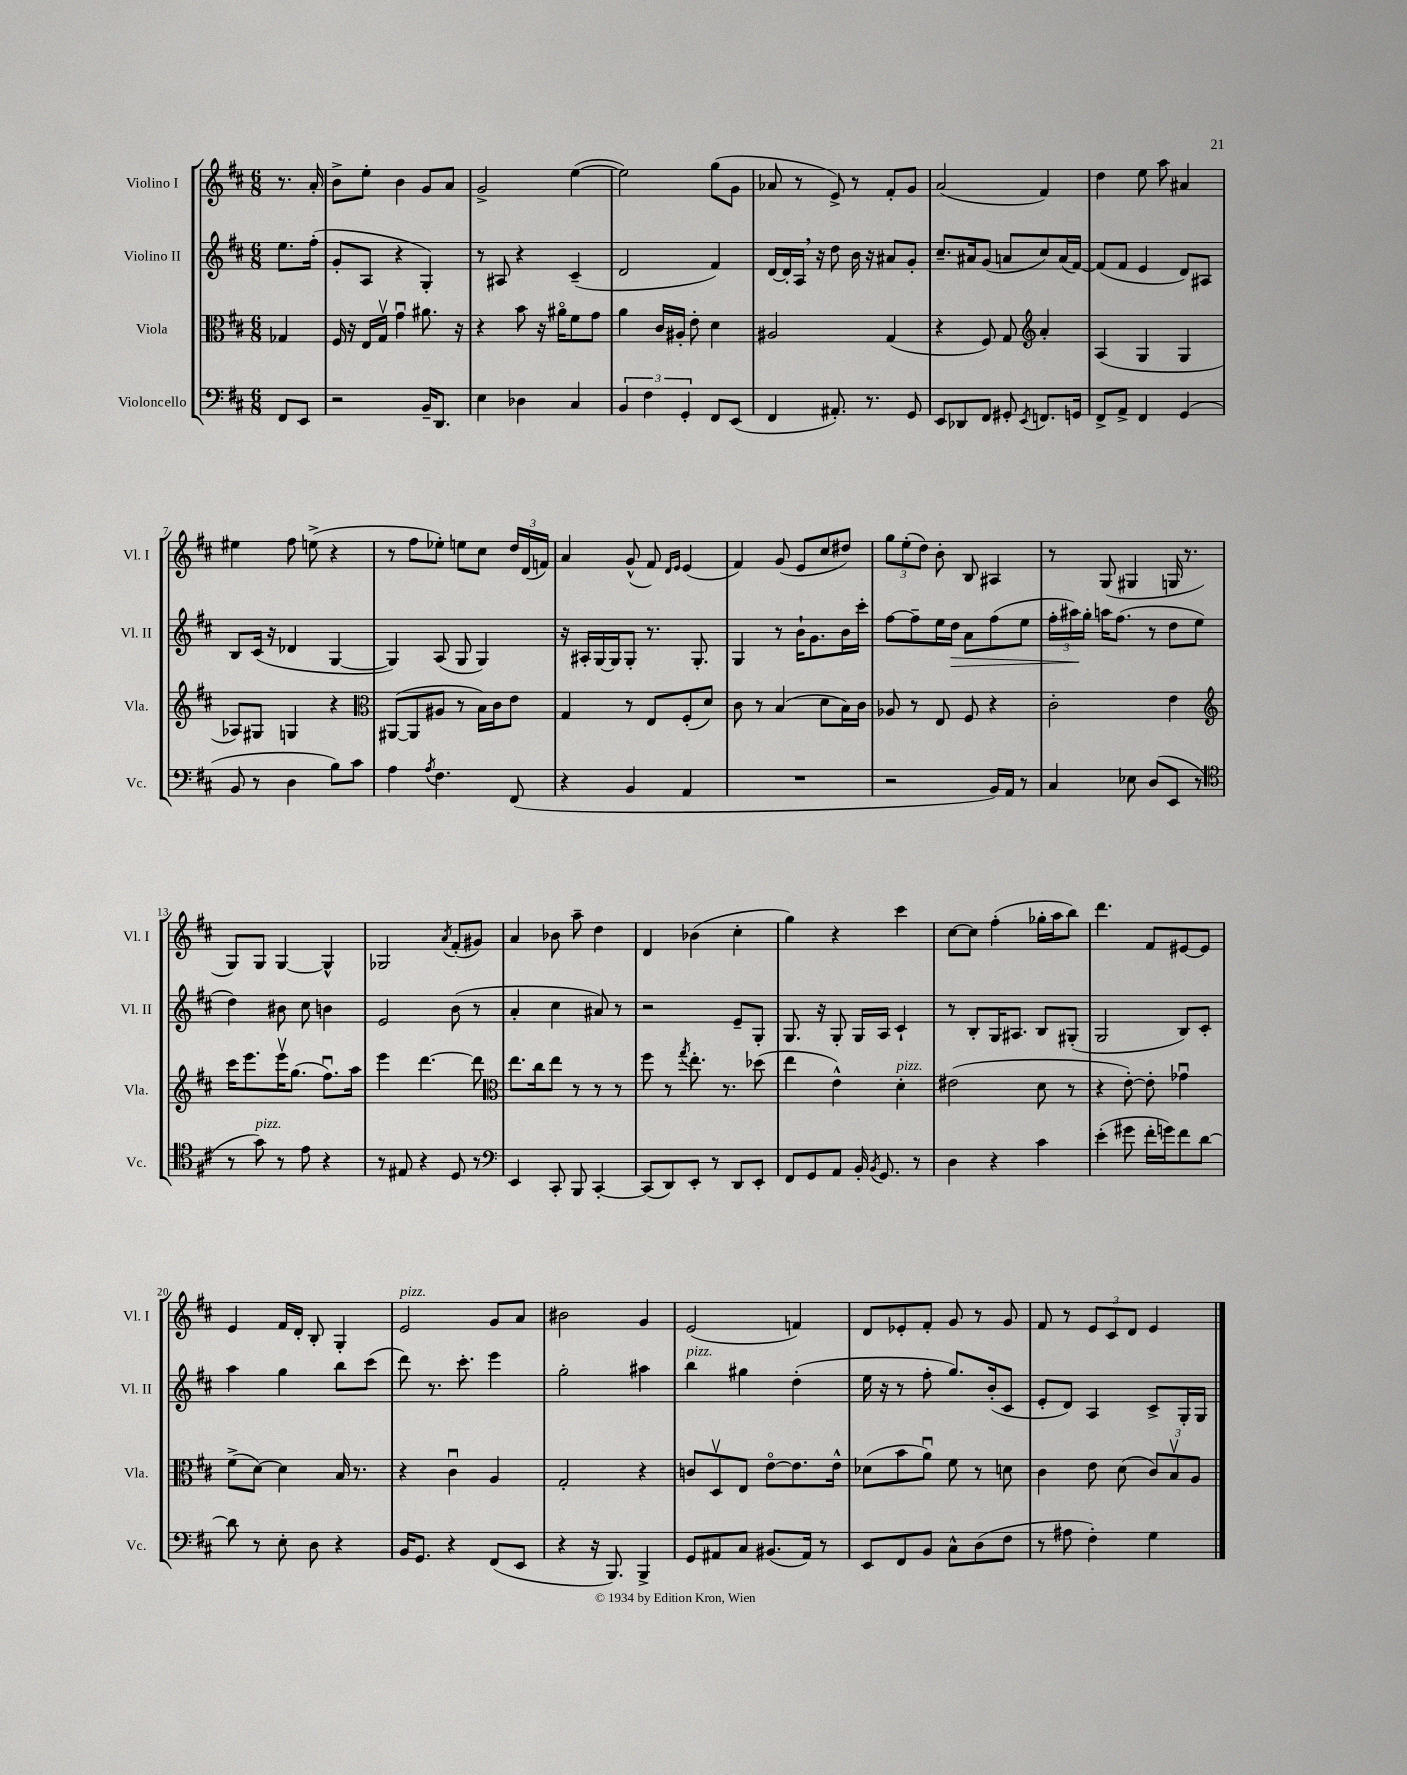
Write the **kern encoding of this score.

**kern	**kern	**kern	**kern
*staff4	*staff3	*staff2	*staff1
*clefF4	*clefC3	*clefG2	*clefG2
*k[f#c#]	*k[f#c#]	*k[f#c#]	*k[f#c#]
*M6/8	*M6/8	*M6/8	*M6/8
8FF#/L	4G-/	8.ee\L	8.r
8EE/J	.	.	.
.	.	(16ff#'\Jk	16a'/
=	=	=	=
2r	16F#/	8g'/L	8b^\L
.	16r	.	.
.	16E/LL	8A/J	8ee'\J
.	16Gv/JJ	.	.
.	4gu\	4r	4b\
16BB~/LK	8.a#\	4G'/)	8g/L
8.DD/J	.	.	.
.	.	.	8a/J
.	16r	.	.
=	=	=	=
4E\	4r	8r	2g^/
.	.	8A#/	.
4D-\	8b\	4r	.
.	16r	.	.
.	16a#o\LK	.	.
4C#/	8f#\	(4c#~/	([4ee\
.	8g\J	.	.
=	=	=	=
6BB/	4a\	2d/	2ee\])
6F#\	.	.	.
.	16c#/LL	.	.
.	16A#'/JJ	.	.
6GG'/	.	.	.
.	8e'\	.	.
8FF#/L	4d\	4f#/)	(8gg\L
(8EE/J	.	.	8g\J
=	=	=	=
4FF#/	2A#/	[16d/LL	8a-/
.	.	16d'/]	.
.	.	16A/JJ	8r
.	.	16r	.
8.AA#'/)	.	8dd\	8e^/)
.	.	16b\	8r
8.r	.	16r	.
.	(4G/	8a#/L	8f#'/L
8GG/	.	8g'/J	8g/J
=	=	=	=
8EE/L	4r	8.cc#~/L	(2a/
8DD-/	.	.	.
.	.	16a#/k	.
8FF#/J	8F#/)	(8g/J	.
8GG#'/	8G/	8a/L	.
*	*clefG2	*	*
8qEE/	.	.	.
8.FF/L	4a'/	8cc#/)	4f#/)
.	.	(16a/L	.
16GG/Jk	.	[16f#/JJ)	.
=	=	=	=
8FF#^/L	(4A/	(8f#/]L	4dd\
8AA^/J	.	8f#/J	.
4FF#/	4G/	4e/	8ee\
.	.	.	8aa\
(4GG/	4G/	8d/L)	4a#/
.	.	8A#/J	.
=	=	=	=
8BB/	8A-/L)	8B/L	4ee#\
8r	8G#/J	(16c#/Jk	.
.	.	16r	.
4D\	4G/	4d-/	8ff#\
.	.	.	(8ee^\
8B\L)	4r	[4G/	4r
8c#\J	.	.	.
=	=	=	=
*	*clefC3	*	*
4A\	([8AA#/L	4G/])	8r
.	8AA#/]	.	8ff#\L
8qA/	.	.	.
4.F#\	8A#/J	(8A/	8ee-'\J)
.	8r	8G/	8ee\L
.	16B\LL)	4G/)	8cc#\J
.	16c#\J	.	.
(8FF#/	8e\J	.	24dd/LL
.	.	.	(24d/
.	.	.	24f/JJ)
=	=	=	=
4r	4G/	16r	4a/
.	.	16A#'/LL	.
.	.	[16G/	.
.	.	16G/]J	.
4BB/	8r	8G'/J	(8g^^/
.	8E/L	8.r	8f#/)
.	.	.	16qqd/LL
.	.	.	16qqe/JJ
4AA/	(8F#'/	.	(4e/
.	.	8.G'/	.
.	8d/J)	.	.
=	=	=	=
2.r	8c#\	4G/	4f#/)
.	8r	.	.
.	(4B/	8r	(8g/
.	.	16b`\LK	8e/L
.	.	8.g\	.
.	8d\L	.	8cc#/
.	16B\L)	16b\L	8dd#/J)
.	16c#\JJ	16ccc#'\JJ	.
=	=	=	=
2r	8A-/	[8ff#\L	12gg\L
.	.	.	(12ee'\
.	8r	8ff#~\]	.
.	.	.	12dd\J)
.	8E/	16ee\L	8b'\
.	.	16dd\JJ	.
.	8F#/	8a\L	8B/
16BB/LL)	4r	(8ff#\	4A#/
16AA/JJ	.	.	.
8r	.	8ee\J	.
=	=	=	=
4C#/	2c#'\	24ff#'\LL	8r
.	.	24aa#\)	.
.	.	24gg'\JJ	.
.	.	16aa\LK	(8G/
.	.	(8.ff#\J	.
8E-\	.	.	4G#/
(8D/L	.	8r	.
8EE/J	4e\	8dd\L	16G/
.	.	.	8.r
8r	.	8ee\J	.
=	=	=	=
*clefC4	*clefG2	*	*
8r	16ccc#\LK	4dd\)	8G/L)
.	8.eee\	.	.
8g\)	.	.	8G/J
8r	16eeev\K	8b#\	[4G/
.	(8.gg\J	.	.
8e\	.	8cc#\	.
4r	8.ff#u\L)	4b\	4G^^/]
.	16aa\Jk	.	.
=	=	=	=
8r	4eee\	2e/	2G-/
8E#/	.	.	.
4r	[4.ddd\	.	.
.	.	.	8qa/
8D/	.	(8b\	(8f#'/L
8r	8ddd\]	8r	8g#/J)
=	=	=	=
*clefF4	*clefC3	*	*
4EE/	8.ee\L	4a'/	4a/
.	16cc#\k	.	.
8CC#'/	8ee\J	4cc#\	8b-\
8BBB/	8r	.	8aa~\
[4CC#'/	8r	8a#/)	4dd\
.	8r	8r	.
=	=	=	=
(8CC#/]L	8ff#\	2r	4d/
8DD/)	8r	.	.
.	8qgg/	.	.
8EE'/J	8.ee'\	.	(4b-\
8r	.	.	.
.	8.r	.	.
8DD/L	.	8e~/L	4cc#'\
8EE'/J	(8dd-\	8G'/J	.
=	=	=	=
8FF#/L	4ee\	8.G/	4gg\)
8GG/	.	.	.
.	.	16r	.
8AA/J	4e^^\)	8G'/	4r
16BB'/	.	16G/LL	.
8qBB/	.	.	.
8.GG/	.	16A/JJ	.
.	4d'\	4c#`/	4ccc#\
8r	.	.	.
=	=	=	=
4D\	(2e#\	8r	[8cc#\L
.	.	8B'/L	8cc#\]J
4r	.	16G/K	(4ff#'\
.	.	8.A#/J	.
4c#\	8d\	8B/L	16gg-'\LL
.	.	.	16aa\J
.	8r	(8G#'/J	8bb\J)
=	=	=	=
(4e'\	4r	2G/	4.ddd\
8g#\	[8e'\)	.	.
16f#'\LL	8e'\]	.	8f#/L
16g\J)	.	.	.
8f#\	4g-u\	8B/L)	[8e#/
[8d\J	.	8c#'/J	8e#/]J
=	=	=	=
8d\]	(8f#^\L	4aa\	4e/
8r	[8d\J)	.	.
8E'\	4d\]	4gg\	16f#/LL
.	.	.	16d'/JJ
8D\	.	.	8B'/
4r	16B/	8bb\L	4G'/
.	8.r	.	.
.	.	(8ccc#\J	.
=	=	=	=
16BB/LK	4r	8ddd\)	2e/
8.GG/J	.	.	.
.	.	8.r	.
4r	4c#u\	.	.
.	.	8.ccc#'\	.
(8FF#/L	4A/	4eee\	8g/L
8EE/J	.	.	8a/J
=	=	=	=
4r	2G'/	2gg'\	2b#\
16r	.	.	.
8.BBB/)	.	.	.
4BBB^/	4r	4aa#\	4g/
=	=	=	=
8GG/L	8c/L	4bb\	(2e/
8AA#/	8Dv/	.	.
8C#/J	8E/J	4gg#\	.
(8.BB#/L	[8eo\L	.	.
.	8.e\]	(4dd'\	4f/)
16AA#/Jk)	.	.	.
8r	.	.	.
.	16e^^\Jk	.	.
=	=	=	=
8EE/L	(8d-\L	16ee\	8d/L
.	.	16r	.
8FF#/	8b\	8r	8e-'/
8BB/J	8au\J)	8ff#'\	8f#'/J
8C#^^\L	8f#\	8.gg/L)	8g/
(8D\	8r	.	8r
.	.	(16b'/k	.
8F#\J	8d\	8c#/J	8g/
=	=	=	=
8r	4c#\	8e'/L	8f#/
8A#\	.	8d/J)	8r
4F#'\)	8e\	4A/	12e/L
.	.	.	12c#/
.	(8d\	.	.
.	.	.	12d/J
4G\	12c#/L)	8c#^/L	4e/
.	12Bv/	.	.
.	.	16G'/L	.
.	12A/J	.	.
.	.	16G/JJ	.
==	==	==	==
*-	*-	*-	*-
